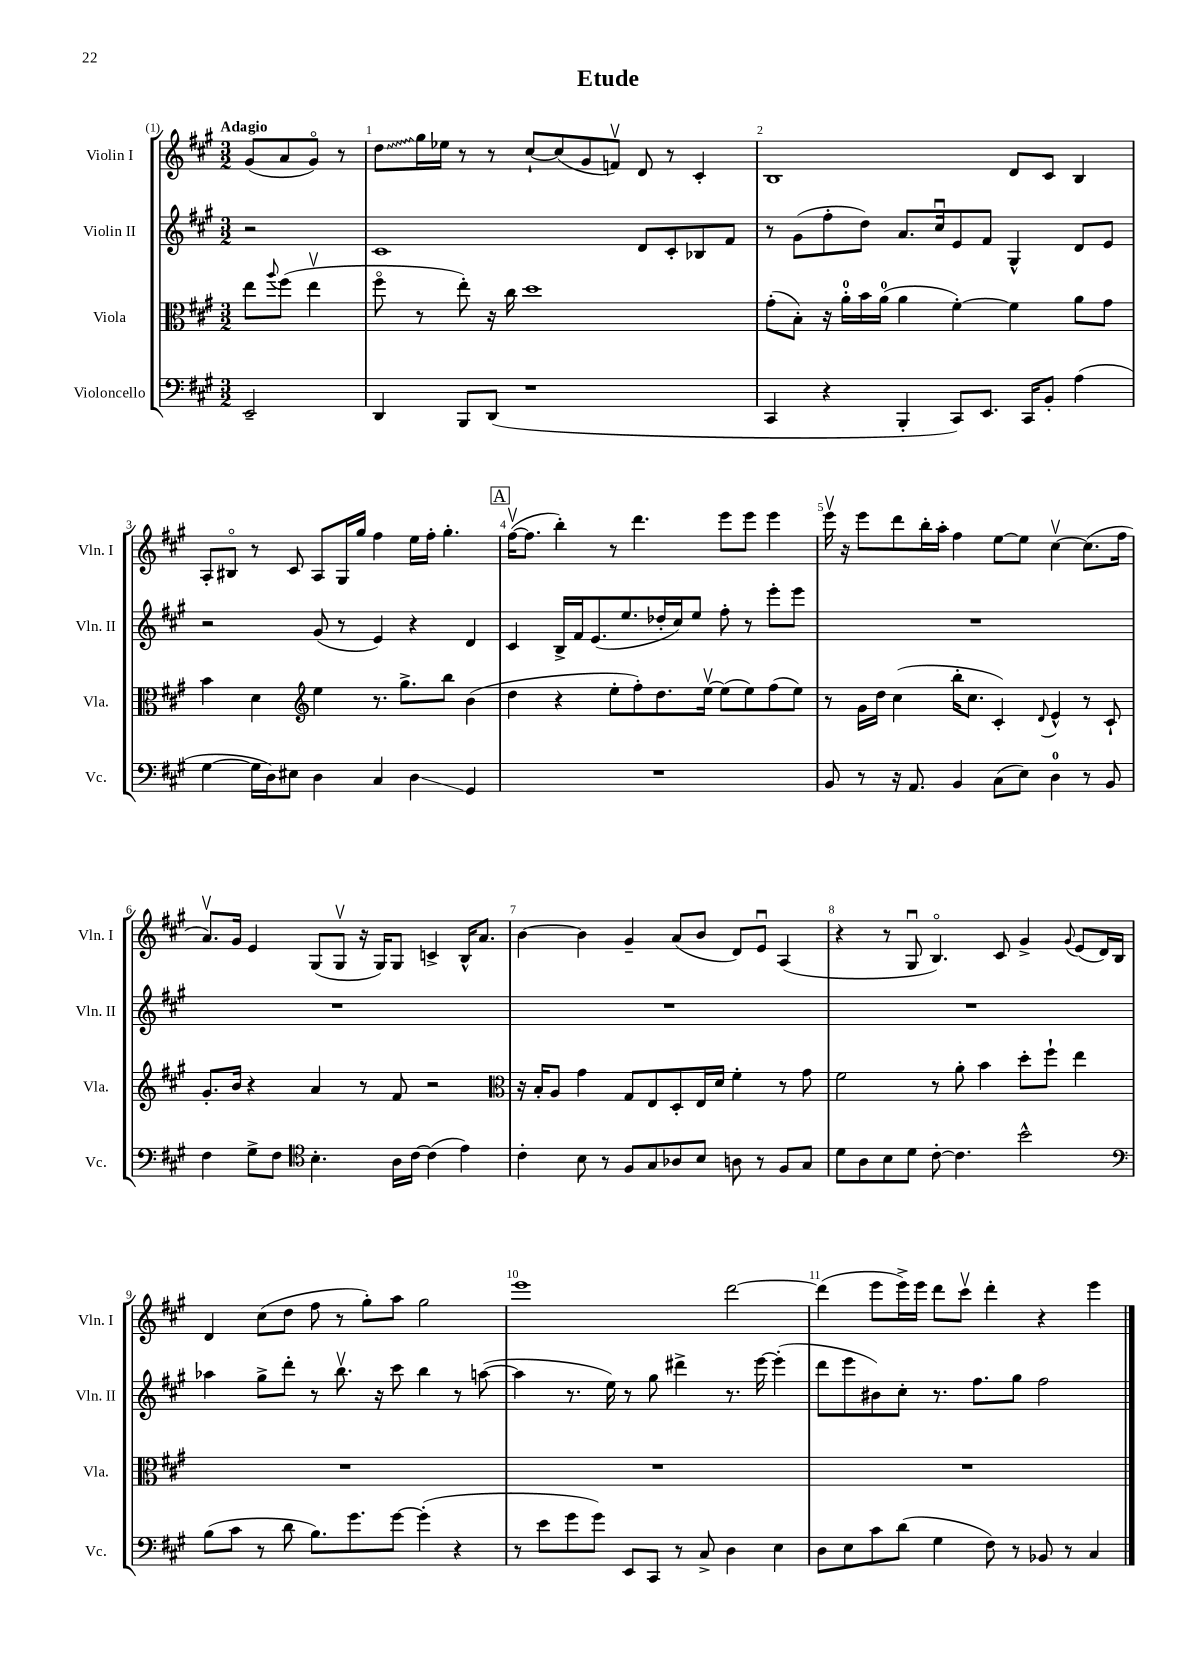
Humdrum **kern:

**kern	**kern	**kern	**kern
*staff4	*staff3	*staff2	*staff1
*clefF4	*clefC3	*clefG2	*clefG2
*k[f#c#g#]	*k[f#c#g#]	*k[f#c#g#]	*k[f#c#g#]
*M3/2	*M3/2	*M3/2	*M3/2
2EE~	8ee	2r	(8g#
.	8qqaa	.	.
.	(8ff#	.	8a
.	4eev	.	8g#o)
.	.	.	8r
=	=	=	=
4DD	8ff#o	1c#	8dd
.	8r	.	16gg#
.	.	.	16ee-
8BBB	8ee')	.	8r
(8DD	16r	.	8r
.	16cc#	.	.
1r	1dd	.	[8cc#`
.	.	.	(8cc#]
.	.	.	8g#
.	.	.	8fv)
.	.	8d	8d
.	.	8c#'	8r
.	.	8B-	4c#'
.	.	8f#	.
=	=	=	=
4CC#	(8g#'	8r	1B
.	8B')	(8g#	.
4r	16r	8ff#'	.
.	16a'	.	.
.	16b	8dd)	.
.	(16a	.	.
4BBB'	4a	8.a	.
.	.	16cc#u	.
8CC#)	[4f#')	8e	.
8.EE	.	8f#	.
.	4f#]	4G#^^	8d
16CC#	.	.	.
8BB'	.	.	8c#
(4A	8a	8d	4B
.	8g#	8e	.
=	=	=	=
[4G#	4b	2r	8A'
.	.	.	8B#o
16G#]	4d	.	8r
16D)	.	.	.
8E#	.	.	8c#
*	*clefG2	*	*
4D	4ee	(8g#	8A
.	.	8r	16G#
.	.	.	16gg#
4C#	8.r	4e)	4ff#
.	8.gg#^	.	.
4D	.	4r	16ee
.	.	.	16ff#'
.	8bb	.	4.gg#'
4GG#	(4b	4d	.
=	=	=	=
1.r	4dd	4c#	([16ff#v
.	.	.	8.ff#]
.	4r	16B^	4bb')
.	.	16f#	.
.	.	(8.e	.
.	8ee'	.	8r
.	.	8.ee	.
.	8ff#')	.	4.ddd
.	8.dd	16dd-'	.
.	.	16cc#)	.
.	.	8ee	.
.	[16eev	.	.
.	(8ee]	8ff#'	8eee
.	8ee)	8r	8eee
.	(8ff#	8eee'	4eee
.	8ee)	8eee	.
=	=	=	=
8BB	8r	1.r	16eeev
.	.	.	16r
8r	16g#	.	8eee
.	16dd	.	.
16r	(4cc#	.	8ddd
8.AA	.	.	.
.	.	.	16bb'
.	.	.	16aa'
4BB	16bb'	.	4ff#
.	8.cc#	.	.
(8C#	4c#')	.	[8ee
8E)	.	.	8ee]
.	8qqd	.	.
4D	4e^^	.	[4cc#v
8r	8r	.	(8.cc#]
8BB	8c#`	.	.
.	.	.	16ff#
=	=	=	=
4F#	8.g#'	1.r	8.av)
.	16b	.	16g#
8G#^	4r	.	4e
8F#	.	.	.
*clefC4	*	*	*
4.B'	4a	.	(8G#
.	.	.	8G#v
.	8r	.	16r
.	.	.	16G#)
16A	8f#	.	8G#
[16c#	.	.	.
(4c#]	2r	.	4c^
4e)	.	.	16B^^
.	.	.	8.a
=	=	=	=
*	*clefC3	*	*
4c#'	16r	1.r	[4b
.	16B'	.	.
.	8A	.	.
8B	4g#	.	4b]
8r	.	.	.
8F#	8G#	.	4g#~
8G#	8E	.	.
8A-	8D'	.	(8a
8B	16E	.	8b
.	16d	.	.
8A	4f#'	.	8d)
8r	.	.	8eu
8F#	8r	.	(4A
8G#	8g#	.	.
=	=	=	=
8d	2f#	1.r	4r
8A	.	.	.
8B	.	.	8r
8d	.	.	8G#u
[8c#'	8r	.	4.Bo)
4.c#]	8a'	.	.
.	4b	.	.
.	.	.	8c#
2b^^	8dd'	.	4g#^
.	8ff#`	.	.
.	.	.	8qqg#
.	4ee	.	(8e
.	.	.	16d)
.	.	.	16B
=	=	=	=
*clefF4	*	*	*
(8B	1.r	4aa-	4d
8c#	.	.	.
8r	.	8gg#^	(8cc#
8d	.	8ddd'	8dd
8.B)	.	8r	8ff#
.	.	8.bbv	8r
8.g#	.	.	.
.	.	.	8gg#')
.	.	16r	.
[8g#	.	8ccc#	8aa
(4g#']	.	4bb	2gg#
4r	.	8r	.
.	.	([8aa	.
=	=	=	=
8r	1.r	4aa]	1eee
8e	.	.	.
8g#	.	8.r	.
8g#)	.	.	.
.	.	16ee)	.
8EE	.	8r	.
8CC#	.	8gg#	.
8r	.	4ddd#^	.
8C#^	.	.	.
4D	.	8.r	[2ddd
.	.	[16eee	.
4E	.	(4eee']	.
=	=	=	=
8D	1.r	8ddd	(4ddd]
8E	.	8eee	.
8c#	.	8b#)	8eee
(8d	.	8cc#'	16eee^)
.	.	.	16eee
4G#	.	8.r	8ddd
.	.	.	8ccc#v
.	.	8.ff#	.
8F#)	.	.	4ddd'
8r	.	8gg#	.
8BB-	.	2ff#	4r
8r	.	.	.
4C#	.	.	4eee
==	==	==	==
*-	*-	*-	*-
